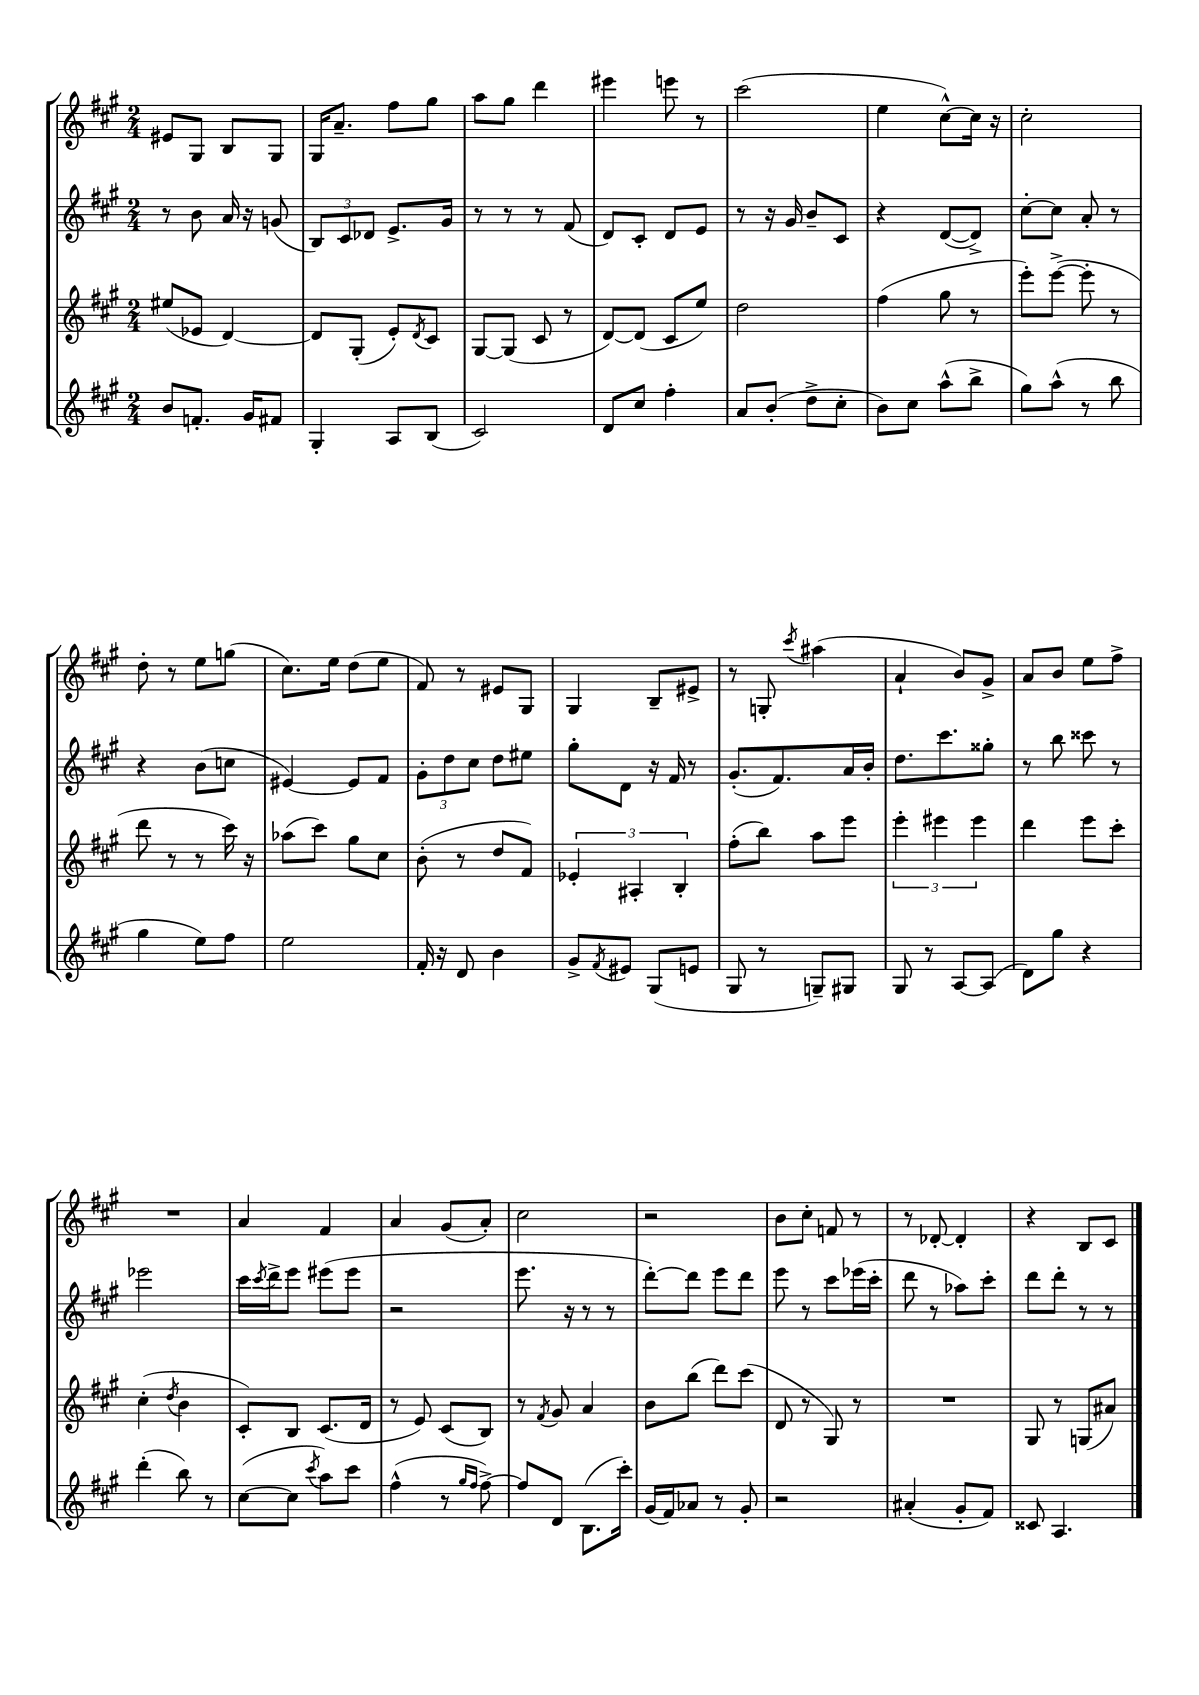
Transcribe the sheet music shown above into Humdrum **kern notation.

**kern	**kern	**kern	**kern
*staff4	*staff3	*staff2	*staff1
*clefG2	*clefG2	*clefG2	*clefG2
*k[f#c#g#]	*k[f#c#g#]	*k[f#c#g#]	*k[f#c#g#]
*M2/4	*M2/4	*M2/4	*M2/4
8b	(8ee#	8r	8e#
8.f'	8e-	8b	8G#
.	[4d)	16a	8B
16g#	.	16r	.
8f#	.	(8g	8G#
=	=	=	=
4G#'	8d]	12B)	16G#
.	.	.	8.a~
.	.	12c#	.
.	(8G#'	.	.
.	.	12d-	.
8A	8e')	8.e^	8ff#
.	8qd	.	.
(8B	8c#	.	8gg#
.	.	16g#	.
=	=	=	=
2c#)	[8G#	8r	8aa
.	(8G#]	8r	8gg#
.	8c#	8r	4ddd
.	8r	(8f#	.
=	=	=	=
8d	[8d)	8d)	4eee#
8cc#	(8d]	8c#'	.
4ff#'	8c#	8d	8eee
.	8ee)	8e	8r
=	=	=	=
8a	2dd	8r	(2ccc#
(8b'	.	16r	.
.	.	16g#	.
8dd^	.	8b~	.
8cc#'	.	8c#	.
=	=	=	=
8b)	(4ff#	4r	4ee
8cc#	.	.	.
(8aa^^	8gg#	([8d	[8cc#^^)
8bb^	8r	8d^])	16cc#]
.	.	.	16r
=	=	=	=
8gg#)	8eee')	[8cc#'	2cc#'
(8aa^^	([8eee^	8cc#]	.
8r	8eee']	8a'	.
8bb	8r	8r	.
=	=	=	=
4gg#	8ddd	4r	8dd'
.	8r	.	8r
8ee)	8r	(8b	8ee
8ff#	16ccc#)	8cc	(8gg
.	16r	.	.
=	=	=	=
2ee	(8aa-	[4e#)	8.cc#)
.	8ccc#)	.	.
.	.	.	16ee
.	8gg#	8e#]	(8dd
.	8cc#	8f#	8ee
=	=	=	=
16f#'	(8b'	12g#'	8f#)
16r	.	.	.
.	.	12dd	.
8d	8r	.	8r
.	.	12cc#	.
4b	8dd	8dd	8e#
.	8f#)	8ee#	8G#
=	=	=	=
8g#^	6e-'	8gg#'	4G#
8qf#	.	.	.
8e#	.	8d	.
.	6A#'	.	.
(8G#	.	16r	8B~
.	.	16f#	.
.	6B'	.	.
8e	.	8r	8e#^
=	=	=	=
8G#	(8ff#'	(8.g#'	8r
8r	8bb)	.	8G'
.	.	8.f#)	.
.	.	.	8qccc#
8G~)	8aa	.	(4aa#
8G#	8eee	16a	.
.	.	16b'	.
=	=	=	=
8G#	6eee'	8.dd	4a`
8r	.	.	.
.	6eee#	.	.
.	.	8.ccc#	.
[8A	.	.	8b)
.	6eee#	.	.
(8A]	.	8gg##'	8g#^
=	=	=	=
8d)	4ddd	8r	8a
8gg#	.	8bb	8b
4r	8eee	8ccc##	8ee
.	8ccc#'	8r	8ff#^
=	=	=	=
(4ddd'	(4cc#'	2eee-	2r
.	8qdd	.	.
8bb)	4b	.	.
8r	.	.	.
=	=	=	=
([8cc#	8c#')	16ccc#	4a
.	.	8qccc#	.
.	.	16ddd^	.
8cc#]	8B	8eee	.
8qccc#	.	.	.
8aa)	(8.c#	(8eee#	4f#
8ccc#	.	8eee#	.
.	16d	.	.
=	=	=	=
(4ff#^^	8r	2r	4a
.	8e)	.	.
8r	(8c#	.	(8g#
16qqgg#	.	.	.
16qqff#	.	.	.
[8ff#^)	8B)	.	8a')
=	=	=	=
8ff#]	8r	8.eee	2cc#
.	8qf#	.	.
8d	8g#	.	.
.	.	16r	.
(8.B	4a	8r	.
.	.	8r	.
16ccc#')	.	.	.
=	=	=	=
(16g#	8b	[8ddd')	2r
16f#)	.	.	.
8a-	(8bb	8ddd]	.
8r	8ddd)	8eee	.
8g#'	(8ccc#	8ddd	.
=	=	=	=
2r	8d	8eee	8b
.	8r	8r	8cc#'
.	8G#)	8ccc#	8f
.	8r	(16eee-	8r
.	.	16ccc#'	.
=	=	=	=
(4a#'	2r	8ddd	8r
.	.	8r	[8d-'
8g#'	.	8aa-)	4d-']
8f#)	.	8ccc#'	.
=	=	=	=
8c##	8G#	8ddd	4r
4.A	8r	8ddd'	.
.	(8G	8r	8B
.	8a#)	8r	8c#
==	==	==	==
*-	*-	*-	*-
